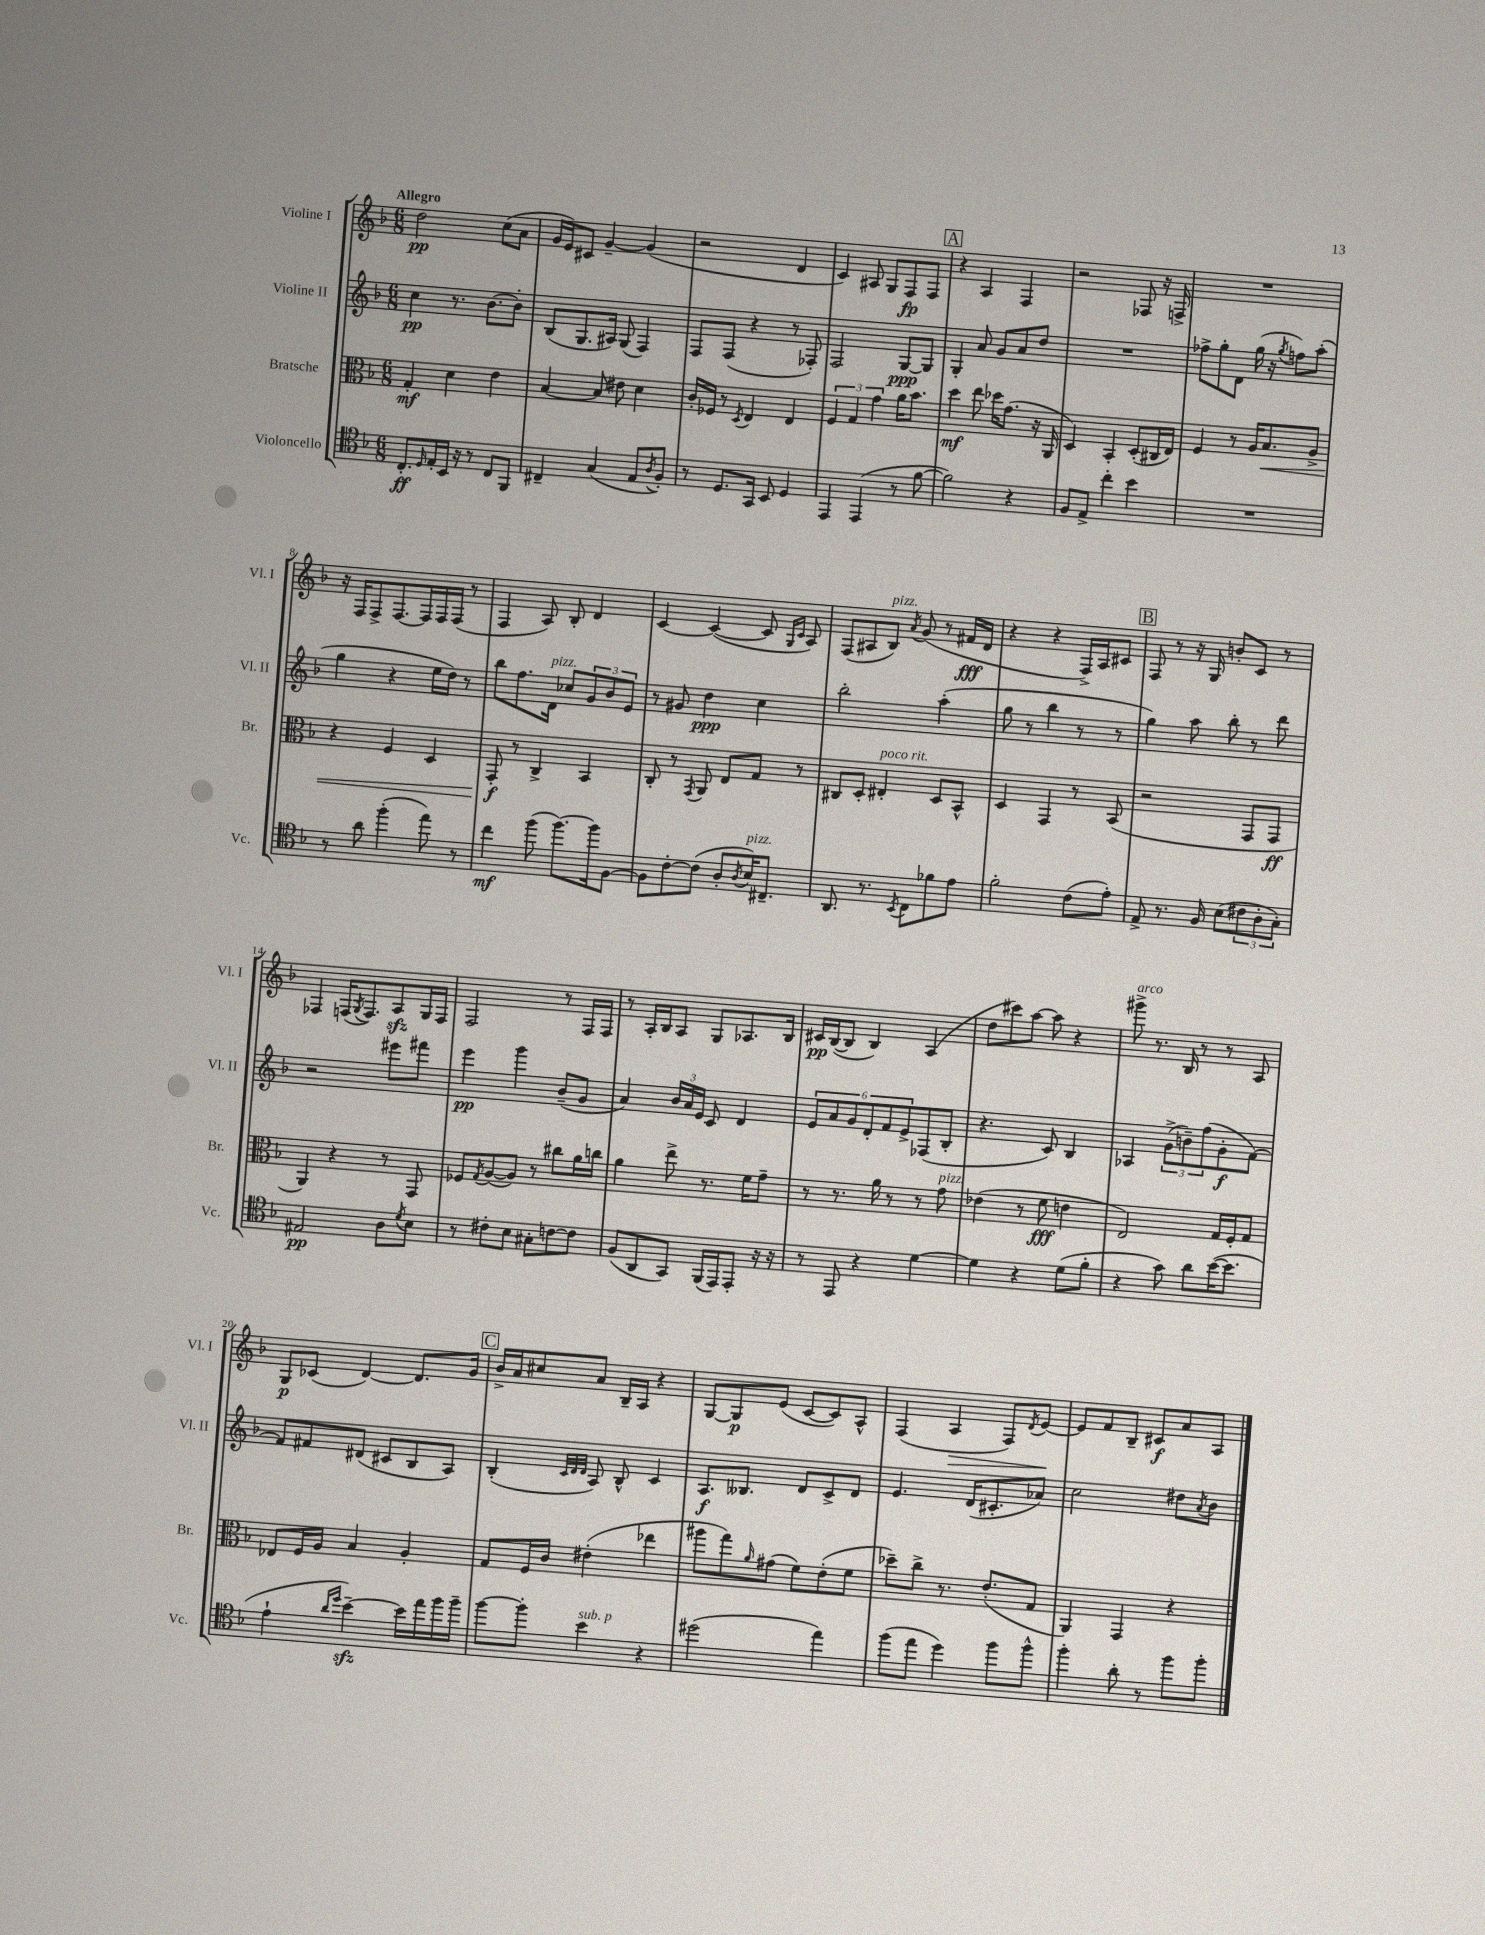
<<
\new StaffGroup <<
\new Staff = "s0" \with { instrumentName = "Violine I" shortInstrumentName = "Vl. I" } {
    \clef treble \key f \major \numericTimeSignature \time 6/8 \tempo "Allegro"
    d''2\pp c''8( a'8 |
    g'16 e'16) cis'8 g'4~-- g'4( |
    r2 d'4 |
    c'4) ais8 g8 f8\fp f8 |
    \mark \markup { \box "A" } r4 a4 f4 |
    r2 fes8 r16 f16-> |
    R2. |
    r16 f16 f8-> f8.~ f16 f16 f16( r8 |
    f4 a8) bes8-. d'4 |
    c'4~ c'4~( c'8 \grace { g16 c'16 } a8) |
    f8( ais8 bes8^\markup { \italic "pizz." }) \acciaccatura { a'8 } g'8( r8 fis'16\fff d'16 |
    r4 r4 f16->) a16 cis'8 |
    \mark \markup { \box "B" } f8 r8 r16 g16 b'8-. c'8 r8 |
    fes4 f16( \acciaccatura { g8 } f8.) a8\sfz g16 f16 |
    f2 r8 f16 f16 |
    r8 a16-. bes16 a8 g8 aes8. bes16 |
    cis'16\pp bes16~( bes8 bes4) a4( |
    d''8 cis'''8) a''8~ a''8 r4 |
    gis'''8->^\markup { \italic "arco" } r8. bes16 r8 r8 a8 |
    g8\p ces'8( d'4~) d'8. g'16 |
    \mark \markup { \box "C" } bes'16-> a'16 cis''8 a'8 bes16-- a16 r4 |
    g8~ g8\p e'8( c'8~ c'8) a8-^ |
    f4( a4\> f8) \acciaccatura { d'8 } e'8~\! |
    e'8 f'8 bes8-- cis'8\f a'8 a8 \bar "|." |
}
\new Staff = "s1" \with { instrumentName = "Violine II" shortInstrumentName = "Vl. II" } {
    \clef treble \key f \major \numericTimeSignature \time 6/8
    c''4\pp r8. bes'8.~ bes'8-. |
    bes8( g8. ais16) g8( f4) |
    f8 f8( r4 r8 fes8-.) |
    f2 g8~\ppp g8 |
    \mark \markup { \box "A" } g4-. a'8 g'8 a'8 d''8 |
    R2. |
    fes''8-> g''8-. d'8 g''16( r16 \acciaccatura { g''8 } f''8) a''8-.( |
    g''4 r4 e''16 d''16) r8 |
    bes''8 f''8. d'16^\markup { \italic "pizz." } ces''8 \tuplet 3/2 { g'8 bes'8 e'8 } |
    r8 gis'8 d''4\ppp c''4 |
    bes''2-. a''4-.( |
    g''8 r8 bes''4 r8 r8 |
    \mark \markup { \box "B" } g''4) a''8 bes''8-. r8 d'''8 |
    r2 eis'''8 fis'''8 |
    e'''4\pp g'''4 bes'8--( g'8 |
    a'4) \tuplet 3/2 { bes'16 a'16 e'16 } c'8 d'4 |
    \tuplet 6/4 { e'8 a'8 g'8 d'8-. f'8 e'8-> } fes8( bes8-. |
    r4. c'8) bes4 |
    aes4 \tuplet 3/2 { g'8->( b'8--) f''8( } g'8-.\f f'8~) |
    f'8 fis'8 dis'8( cis'8 bes8 a8) |
    \mark \markup { \box "C" } bes4-.( \grace { c'32 d'32 d'32 } a8) bes8-^ c'4 |
    a8.\f beses8. d'8 c'8-> d'8 |
    e'4. d'16( cis'8.-. aes'8) |
    c''2 dis''8 \acciaccatura { a'8 } bes'8 \bar "|." |
}
\new Staff = "s2" \with { instrumentName = "Bratsche" shortInstrumentName = "Br." } {
    \clef alto \key f \major \numericTimeSignature \time 6/8
    g4-.\mf d'4 e'4 |
    bes4~ bes8 eis'8 d'4 |
    c'16-. fes16 r8 \acciaccatura { d8 } e4 e4 |
    \tuplet 3/2 { f4 g4 g'4 } a'16 bes'8. |
    \mark \markup { \box "A" } d''4\mf e''8 des''16 g'8.( r16 a,16 |
    d4) bes,4-. d8-.( cis16 e16) |
    f4 r8 a16 bes8.\< a8-> |
    r4 f4 d4 |
    g,8-.\f\! r8 c4-> bes,4 |
    c8-. r8 \acciaccatura { g,8 } a,8 e8 g8 r8 |
    cis8 d8-. eis4-.^\markup { \italic "poco rit." } d8 bes,8-^ |
    d4 g,4 r8 bes,8( |
    \mark \markup { \box "B" } r2 g,8 g,8\ff |
    a,4) r4 r8 g,8 |
    fes8 \acciaccatura { g8 } a8~( a8) r8 cis''8 a'16 c''16 |
    a'4 e''8-> r8. f'16 g'8-- |
    r8 r8. a'16 r8 r8 g'8^\markup { \italic "pizz." } |
    ees'4( r8 f'8\fff e'4 |
    e2) g16 f16-. g8 |
    ees8 f16 a16 bes4 a4-. |
    \mark \markup { \box "C" } g8 f16 c'16 eis'4-.( ees''4 |
    ais''8 g''8) \grace { a'16 } gis'8( f'8) e'8-.( f'8 |
    des''8--) c''8-> r8. e'8.-.( g8 |
    a,4) g,4 r4 \bar "|." |
}
\new Staff = "s3" \with { instrumentName = "Violoncello" shortInstrumentName = "Vc." } {
    \clef tenor \key f \major \numericTimeSignature \time 6/8
    c8.-.\ff \grace { d16 } e16-. bes,16 r16 r8 c8 f,8 |
    cis4-- g4( e8 \acciaccatura { a8 } f8-.) |
    r8 d8. g,16 bes,8 d4 |
    e,4 e,4( r8 f'8~ |
    \mark \markup { \box "A" } f'2) r4 |
    f8 e8-> c''4-. bes'4 |
    R2. |
    r8 a'8 f''4-.( e''8) r8 |
    c''4\mf f''8( f''8.~) f''16 f8~ |
    f8 c'8~-. c'8( a8-. \acciaccatura { a8 } bes16^\markup { \italic "pizz." }) cis8.-- |
    a,8. r8. \acciaccatura { bes,8 } c8 fes'8 e'8 |
    f'2-. c'8( e'8-.) |
    \mark \markup { \box "B" } e8-> r8. f16 bes8( \tuplet 3/2 { cis'8 a8-. g8-.) } |
    eis2\pp a8 \acciaccatura { d'8 } bes8 |
    r8 cis'8-. bes8 gis8-. c'8~ c'8 |
    f8( a,8 g,8) f,16( e,16) e,8-. r16 r16 |
    r8 e,8 r4 d'4~ |
    d'4 r4 d'8( f'8-. |
    r4 g'8) a'8 bes'16~( bes'8. |
    e'4-! \grace { a'16 d''16 } bes'4~--\sfz) bes'16 e''16 f''16 f''16-- |
    \mark \markup { \box "C" } f''8~ f''8-. bes'4^\markup { \italic "sub. p" } r4 |
    dis''2( e''4) |
    f''8( e''8 d''4) f''8 f''8-^ |
    f''4-. a'8-. r8 f''8 f''8-. \bar "|." |
}
>>
>>
